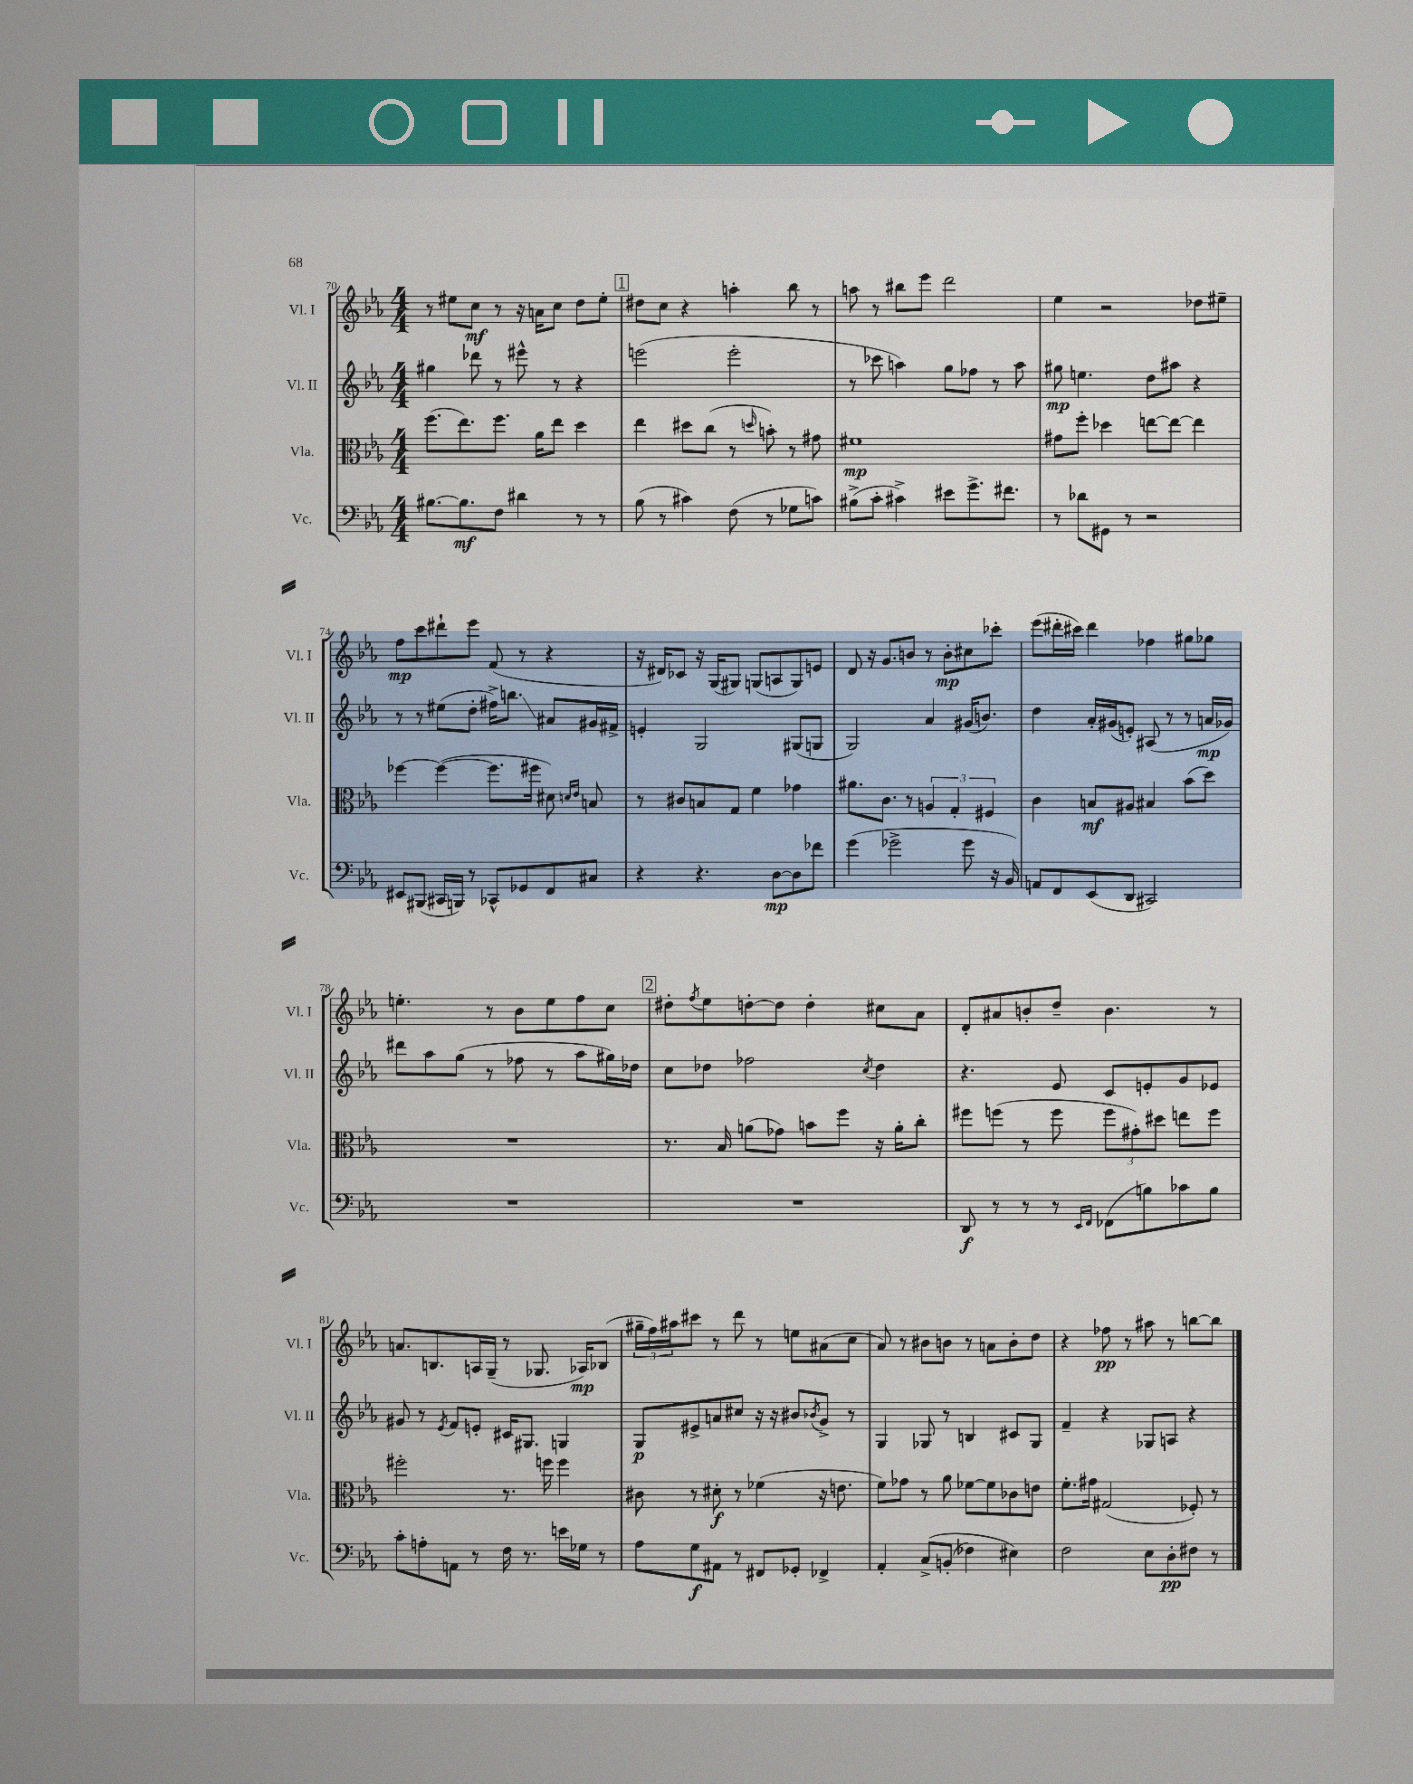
<<
\new StaffGroup <<
\new Staff = "s0" \with { instrumentName = "Vl. I" shortInstrumentName = "Vl. I" } {
    \clef treble \key ees \major \numericTimeSignature \time 4/4
    r8 eis''8 c''8\mf r8 r16 a'16 c''8 d''8 eis''8-. |
    \mark \markup { \box "1" } dis''8 c''8 r4 a''4-. bes''8 r8 |
    a''8 r8 bis''8 ees'''8 d'''2 |
    ees''4 r2 des''8 eis''8-- |
    f''8\mp c'''8 dis'''8-! ees'''8 f'8( r8 r4 |
    r16 dis'16) ces'8 r16 g16( gis8) g8( a8 g8) e'8 |
    d'8 r16 g'8. b'8 r8 b'8-.\mp cis''8 ces'''8-. |
    ees'''8( dis'''16-. cis'''16) dis'''4 fes''4 gis''8 ges''8 |
    e''4.-. r8 bes'8 e''8 f''8 c''8 |
    \mark \markup { \box "2" } dis''8-. \acciaccatura { f''8 } ees''8 d''8~-. d''8 d''4-. cis''8 aes'8 |
    d'8-. ais'8 b'8-. d''8-- b'4. r8 |
    a'8. b8. a16 g16--( r8 ges8. aes16\mp) bes8( |
    \tuplet 3/2 { gis''16-- f''16) ais''16 } cis'''8 r8 d'''8 r8 e''8 ais'8( c''8 |
    aes'8) r8 bis'8 b'8 r8 a'8 b'8-. d''8 |
    r4 fes''8\pp r8 ais''8 r8 b''8~ b''8 \bar "|." |
}
\new Staff = "s1" \with { instrumentName = "Vl. II" shortInstrumentName = "Vl. II" } {
    \clef treble \key ees \major \numericTimeSignature \time 4/4
    gis''4 des'''8 r8 eis'''8-^ r8 r4 |
    \mark \markup { \box "1" } e'''2( e'''2-. |
    r8 ces'''8 a''4) g''8 fes''8 r8 a''8 |
    gis''8\mp e''4. d''8 ais''8 r4 |
    r8 r8 eis''8( d''8-. fis''16->) b''8.\glissando ais'8 gis'16 fis'16-> |
    e'4-. g2 gis8( g8 |
    g2) aes'4 gis'16( b'8.) |
    d''4 aes'16-. gis'16( e'8-.) ais8( r8 r8 a'16\mp ges'16) |
    dis'''8 aes''8 g''8( r8 fes''8 r8 aes''8 gis''16) des''16 |
    \mark \markup { \box "2" } c''8 des''8 fes''2 \acciaccatura { c''8 } des''4 |
    r4. ees'8 c'8 e'8-. g'8 ees'8 |
    gis'8 r8 \acciaccatura { ees'8 } f'8 e'8-. cis'16 gis8. g4 |
    g8\p eis'8-> a'8 cis''8 r16 r16 bis'8 \acciaccatura { bes'8 } g'8-> r8 |
    g4 ges8 r8 b4 cis'8 ges8 |
    f'4-- r4 ges8 a8 r4 \bar "|." |
}
\new Staff = "s2" \with { instrumentName = "Vla." shortInstrumentName = "Vla." } {
    \clef alto \key ees \major \numericTimeSignature \time 4/4
    f''8.( ees''8.) f''8. aes'16 ees''8 d''4 |
    \mark \markup { \box "1" } ees''4 dis''8 c''8( r8 \grace { d''16 } b'8-.) r8 gis'8 |
    fis'1\mp |
    gis'8 f''8-. des''4 e''8~ e''8~ e''4 |
    fes''4~ fes''4~( fes''8. fis''16 dis'8) \grace { d'16 ees'16 } b8 |
    r8 cis'8 b8 g8 f'4 ges'4 |
    ais'8. c'8. r8 \tuplet 3/2 { a4 g4-. fis4 } |
    c'4 b8\mf ais8 bis4 bes'8( d''8) |
    R1 |
    \mark \markup { \box "2" } r8. bes16 a'8( ges'8) b'8 f''8 r16 a'16-. c''8-. |
    fis''8 f''8( r8 f''8 \tuplet 3/2 { f''8 gis'8-.) dis''8 } e''8 f''8 |
    fis''2-. r8. f''16 f''4 |
    cis'8 r8 dis'8-.\f r8 fes'4( r16 e'8. |
    f'8) ges'8 r8 aes'8 fes'8~ fes'8 ces'8 e'8 |
    f'8.-. gis'16 gis2( fes8-.) r8 \bar "|." |
}
\new Staff = "s3" \with { instrumentName = "Vc." shortInstrumentName = "Vc." } {
    \clef bass \key ees \major \numericTimeSignature \time 4/4
    bis8.~ bis8.\mf f8 dis'4 r8 r8 |
    \mark \markup { \box "1" } bes8( r8 cis'4) f8( r8 ges8 c'8) |
    bis8->( c'8-. cis'4->) eis'8 g'8.-> fis'8. |
    r8 des'8 gis,8 r8 r2 |
    eis,8 bis,,8( cis,16 b,,16) r8 ces,8-^ ges,8 f,8 cis8 |
    r4 r4. d8~\mp d8 fes'8 |
    g'4( ges'2-> ges'8 r16 bes,16) |
    a,8 f,8 ees,8( d,8 cis,2) |
    R1 |
    \mark \markup { \box "2" } R1 |
    d,8\f r8 r8 r8 \grace { ees,16 f,16 } fes,8( b8) ces'8 b8 |
    c'8-. a8-. a,8 r8 f16 r8. e'16 ges16 r8 |
    aes8 g8\f ais,8 r8 fis,8 ges,8-. fes,4-> |
    aes,4-. c8->\( b,8-.( fes4) eis4\) |
    f2 ees8 d8-.\pp fis8 r8 \bar "|." |
}
>>
>>
\layout { \context { \Score currentBarNumber = #70 } }
